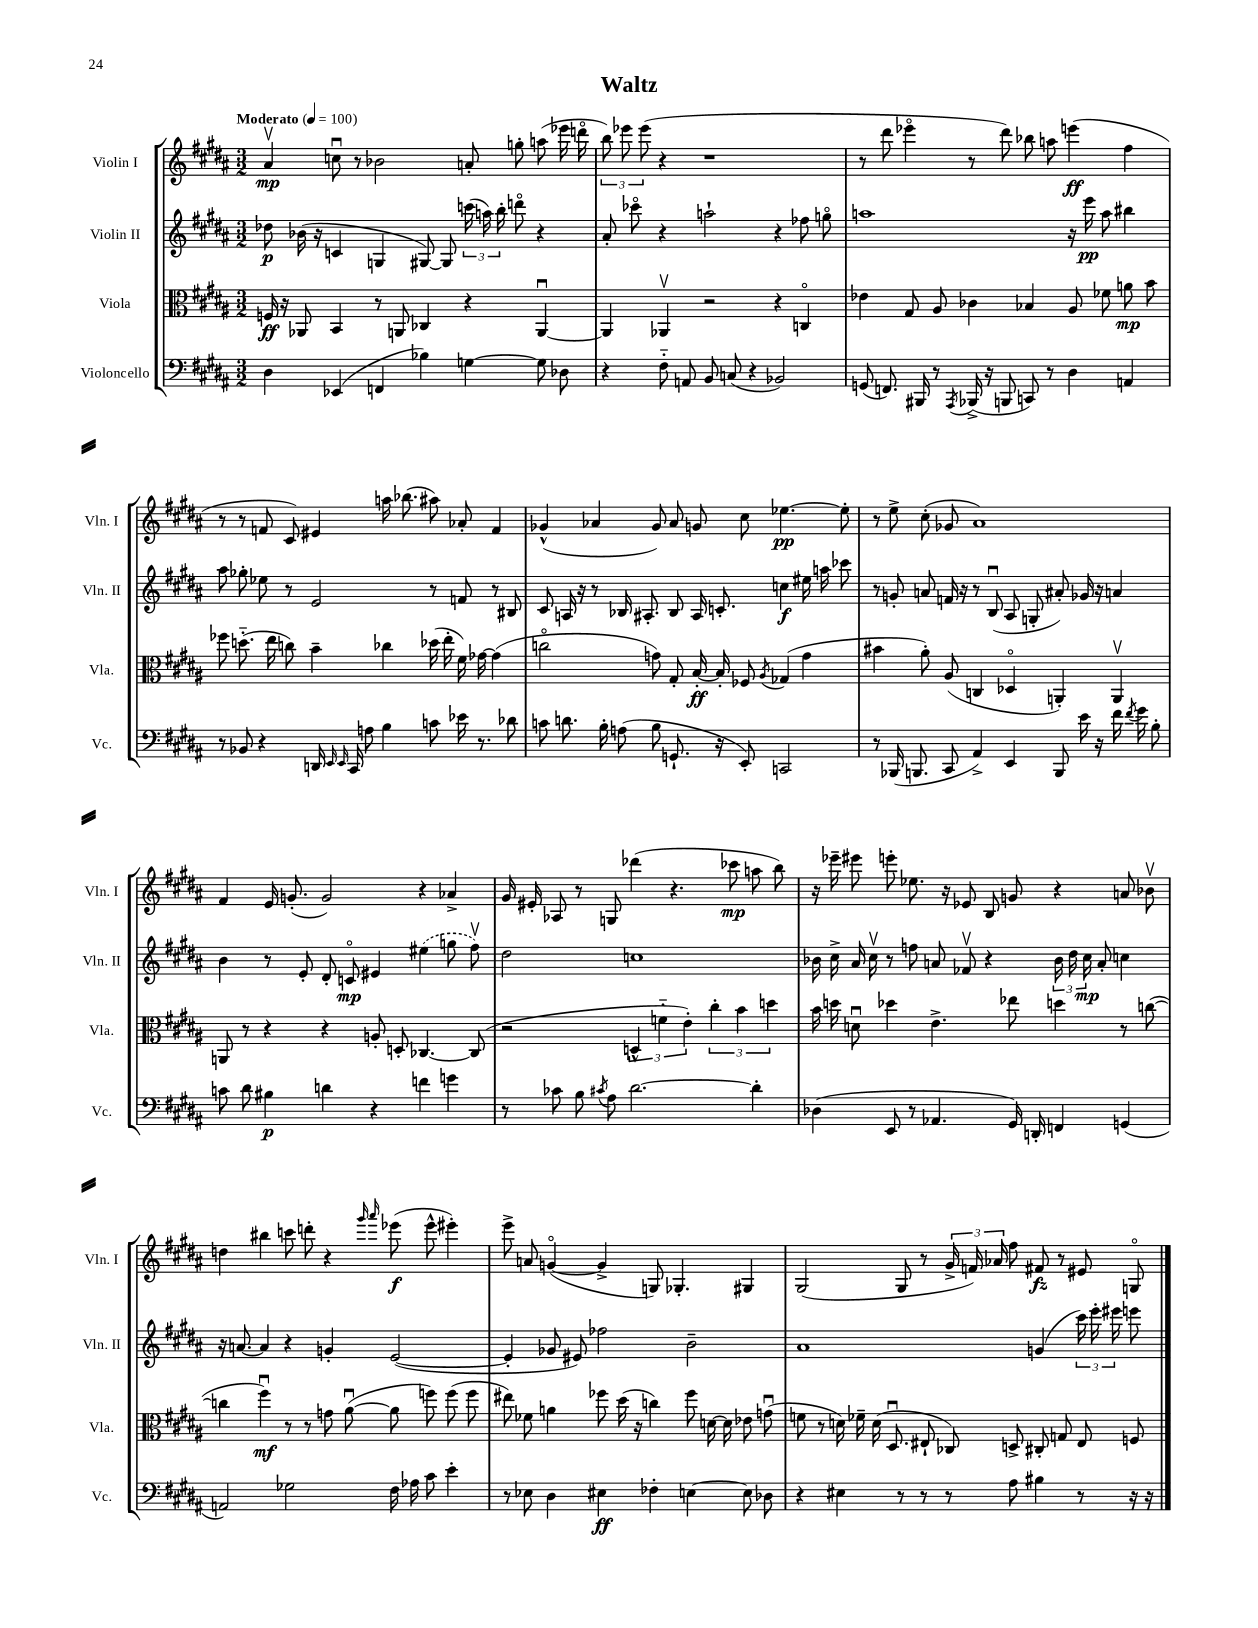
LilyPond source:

\header { title = "Waltz" }
<<
\new StaffGroup <<
\new Staff = "s0" \with { instrumentName = "Violin I" shortInstrumentName = "Vln. I" } {
    \clef treble \key b \major \numericTimeSignature \time 3/2 \tempo "Moderato" 4 = 100
    \autoBeamOff ais'4\upbow\mp c''8\downbow r8 bes'2 a'8-. g''8-. a''8( ees'''16 d'''16\flageolet |
    \tuplet 3/2 { b''8) ees'''8 ees'''8( } r4 r1 |
    r8 dis'''8 ees'''4\flageolet r8 dis'''8) bes''8 a''8 e'''4\ff( fis''4 |
    r8 r8 f'8 cis'8) eis'4 a''16 bes''8.( ais''8) aes'8-. f'4 |
    ges'4-^( aes'4 ges'8) aes'8 g'8 cis''8 ees''4.~\pp ees''8-. |
    r8 e''8-> cis''8-.( ges'8 ais'1) |
    fis'4 e'16 g'8.-.( g'2) r4 aes'4-> |
    gis'16 eis'16-. aes8 r8 g8 des'''4( r4. ces'''8\mp a''8 b''8) |
    r16 ees'''16-- eis'''8 e'''8-. ees''8. r16 ees'8 b8 g'8 r4 a'8 bes'8\upbow |
    d''4 bis''4 c'''8 d'''8-. r4 \grace { gis'''16 ais'''16 } ees'''8\f( ees'''8-^ eis'''4-.) |
    e'''8-> a'8 g'4~\flageolet( g'4-> g8) ges4.-. gis4 |
    gis2( gis8 r8 \tuplet 3/2 { gis'16-> f'16) aes'16 } fis''8 fis'8\fz r8 eis'8 g8\flageolet \bar "|." |
}
\new Staff = "s1" \with { instrumentName = "Violin II" shortInstrumentName = "Vln. II" } {
    \clef treble \key b \major \numericTimeSignature \time 3/2
    \autoBeamOff des''8\p bes'16( r16 c'4 g4 gis8~) gis8 \tuplet 3/2 { c'''16( a''16) b''16-. } d'''8\flageolet r4 |
    ais'8-. ces'''8\flageolet r4 a''2-! r4 fes''8 g''8\flageolet |
    a''1 r16 e'''16\pp a''8 bis''4 |
    ais''8 ges''8-. ees''8 r8 e'2 r8 f'8 r8 bis8 |
    cis'8 a16 r16 r8 bes16 ais8.-. bes8 ais16 c'8.-. c''4\f eis''16 a''16 ces'''8 |
    r8 g'8-. a'8 f'16 r16 r8 b8\downbow( ais8 g8-. ais'8-.) ges'16 r16 a'4 |
    b'4 r8 e'8-. dis'8-. c'8\flageolet\mp eis'4 \once \slurDashed eis''4( g''8 fis''8\upbow) |
    dis''2 c''1 |
    bes'16 cis''16-> ais'16 cis''16\upbow r8 f''8 a'8 fes'8\upbow r4 \tuplet 3/2 { bes'16 dis''16 cis''16\mp } a'8-. c''4 |
    r16 a'8.~ a'4 r4 g'4-. e'2~( |
    e'4-. ges'8 eis'8) fes''2 b'2-- |
    ais'1 g'4( \tuplet 3/2 { cis'''16) e'''16-. eis'''16 } e'''8 \bar "|." |
}
\new Staff = "s2" \with { instrumentName = "Viola" shortInstrumentName = "Vla." } {
    \clef alto \key b \major \numericTimeSignature \time 3/2
    \autoBeamOff f16\ff r16 aes,8 b,4 r8 a,8 ces4 r4 a,4~\downbow |
    a,4 aes,4\upbow r2 r4 c4\flageolet |
    ees'4 gis8 ais8 ces'4 bes4 ais8 fes'8 a'8\mp b'8 |
    fes''8 d''8.-_( e''16 c''8) b'4-- ces''4 des''16( e''16-. fis'16) ges'16~ ges'4( |
    c''2\flageolet g'8) gis8-. b16~-.\ff b16-. fes8 \acciaccatura { ais8 } ges4( g'4 |
    bis'4 ais'8-.) ais8( c4 des4\flageolet a,4-.) a,4\upbow |
    a,8 r8 r4 r4 a8-. d8-. ces4.~ ces8( |
    r2 \tuplet 3/2 { d4-^ f'4-_ e'4-.) } \tuplet 3/2 { cis''4-. b'4 d''4 } |
    b'16 d''16 d'8\downbow des''4 e'4.-> ees''8 d''4 r8 c''8~( |
    c''4 fis''4\downbow\mf) r8 r8 g'8 ais'8~\downbow( ais'8 f''8) f''8( f''8 |
    eis''8) fes'8 a'4 fes''8 dis''16( r16 c''4) fes''8 d'16~ d'16 ees'8 g'8\downbow( |
    f'8 r8 d'16) fes'16-- d'16( dis8.\downbow eis8-! ces8) d8-> cis8-. g8 eis8 f8 \bar "|." |
}
\new Staff = "s3" \with { instrumentName = "Violoncello" shortInstrumentName = "Vc." } {
    \clef bass \key b \major \numericTimeSignature \time 3/2
    \autoBeamOff dis4 ees,4( f,4 bes4) g4~ g8 des8 |
    r4 fis8-_ a,8 b,8 c8( r4 bes,2) |
    g,8( f,8.) bis,,16 r8 \acciaccatura { ais,,8 } bes,,16->( r16 b,,8 c,8) r8 dis4 a,4 |
    r8 bes,8 r4 d,16 \grace { e,16 e,16 } cis,16 a8 b4 c'8 ees'16 r8. des'8 |
    c'8 d'8. b16-. a8( b8 g,8.-! r16 e,8-.) c,2 |
    r8 bes,,16( b,,8. cis,8 ais,4->) e,4 b,,8 e'16 r16 fis'16 \acciaccatura { fis'8 } gis'16 b8-. |
    c'8 dis'8 bis4\p d'4 r4 f'4 g'4 |
    r8 ces'8 b8 \acciaccatura { cis'8 } ais8 dis'2.~ dis'4-. |
    des4( e,8 r8 aes,4. gis,16) d,16-. f,4 g,4( |
    a,2) ges2 fis16 aes16 cis'8 e'4-. |
    r8 ees8 dis4 eis4\ff fes4-. e4~ e8 des8 |
    r4 eis4 r8 r8 r8 ais8 bis4 r8 r16 r16 \bar "|." |
}
>>
>>
\layout { \context { \Score \remove "Bar_number_engraver" } }
